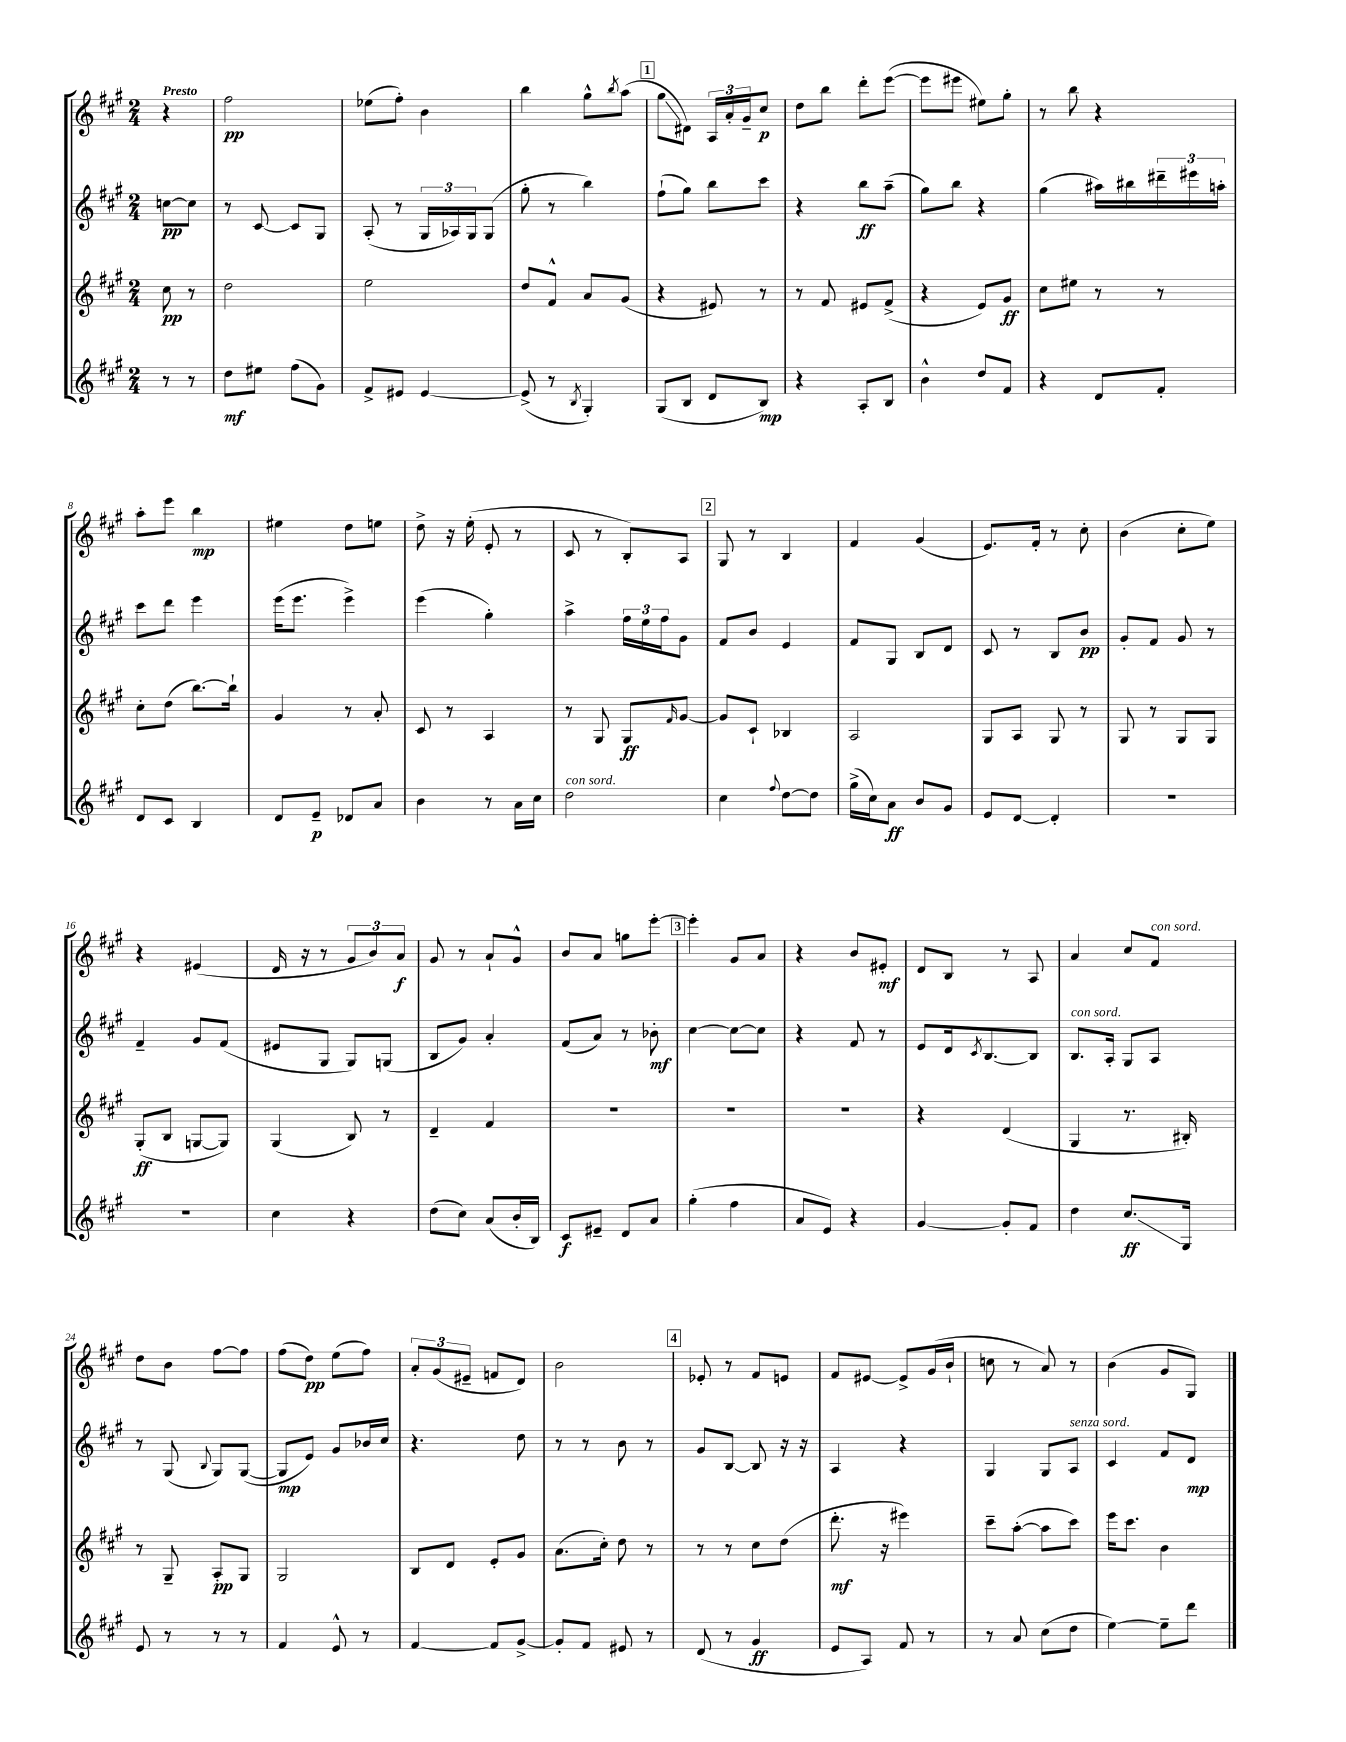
<<
\new StaffGroup <<
\new Staff = "s0" {
    \clef treble \key a \major \numericTimeSignature \time 2/4 \partial 4 \tempo "Presto"
    r4 |
    fis''2\pp |
    ees''8( fis''8-.) b'4 |
    b''4 gis''8-^ \acciaccatura { b''8 } a''8( |
    \mark \markup { \box "1" } gis''8\glissando dis'8) \tuplet 3/2 { a16 a'16-. gis'16-- } cis''8\p |
    d''8 b''8 d'''8-. e'''8~( |
    e'''8 eis'''8 eis''8) gis''8-. |
    r8 b''8 r4 |
    a''8-. e'''8 b''4\mp |
    eis''4 d''8 e''8 |
    d''8-> r16 e''16-.( e'8-. r8 |
    cis'8 r8 b8-.) a8 |
    \mark \markup { \box "2" } gis8 r8 b4 |
    fis'4 gis'4( |
    e'8.) fis'16-. r8 cis''8-. |
    b'4( cis''8-. e''8) |
    r4 eis'4( |
    d'16 r16 r8 \tuplet 3/2 { gis'8 b'8) a'8\f } |
    gis'8 r8 a'8-! gis'8-^ |
    b'8 a'8 g''8 e'''8~-. |
    \mark \markup { \box "3" } e'''4-. gis'8 a'8 |
    r4 b'8 eis'8-.\mf |
    d'8 b8 r8 a8 |
    a'4 cis''8 fis'8^\markup { \italic "con sord." } |
    d''8 b'8 fis''8~ fis''8 |
    fis''8( d''8\pp) e''8( fis''8) |
    \tuplet 3/2 { a'8-. gis'8( eis'8-- } f'8 d'8) |
    b'2 |
    \mark \markup { \box "4" } ees'8-. r8 fis'8 e'8 |
    fis'8 eis'8~ eis'8-> gis'16( b'16-! |
    c''8 r8 a'8) r8 |
    b'4( gis'8 gis8) \bar "|." |
}
\new Staff = "s1" {
    \clef treble \key a \major \numericTimeSignature \time 2/4 \partial 4
    c''8~\pp c''8 |
    r8 cis'8~ cis'8 gis8 |
    a8-.( r8 \tuplet 3/2 { gis16 aes16) gis16 } gis8( |
    gis''8-. r8 b''4) |
    \mark \markup { \box "1" } fis''8-!( gis''8) b''8 cis'''8 |
    r4 b''8\ff a''8--( |
    gis''8) b''8 r4 |
    gis''4( ais''16) bis''16 \tuplet 3/2 { dis'''16-- eis'''16 a''16-. } |
    cis'''8 d'''8 e'''4 |
    e'''16( e'''8. e'''4->) |
    e'''4( gis''4-.) |
    a''4-> \tuplet 3/2 { fis''16 e''16 fis''16 } gis'8 |
    \mark \markup { \box "2" } fis'8 b'8 e'4 |
    fis'8 gis8 b8 d'8 |
    cis'8 r8 b8 b'8\pp |
    gis'8-. fis'8 gis'8 r8 |
    fis'4-- gis'8 fis'8( |
    eis'8 gis8 gis8) g8( |
    b8 gis'8) a'4-. |
    fis'8( a'8) r8 bes'8-.\mf |
    \mark \markup { \box "3" } cis''4~ cis''8~ cis''8 |
    r4 fis'8 r8 |
    e'8 d'16 \acciaccatura { cis'8 } b8.~ b8 |
    b8.^\markup { \italic "con sord." } a16-. gis8 a8 |
    r8 gis8( \appoggiatura { b8 } gis8) gis8~( |
    gis8\mp e'8) gis'8 bes'16 cis''16 |
    r4. d''8 |
    r8 r8 b'8 r8 |
    \mark \markup { \box "4" } gis'8 b8~ b8 r16 r16 |
    a4 r4 |
    gis4 gis8 a8^\markup { \italic "senza sord." } |
    cis'4 fis'8 d'8\mp \bar "|." |
}
\new Staff = "s2" {
    \clef treble \key a \major \numericTimeSignature \time 2/4 \partial 4
    cis''8\pp r8 |
    d''2 |
    e''2 |
    d''8 fis'8-^ a'8 gis'8( |
    \mark \markup { \box "1" } r4 eis'8) r8 |
    r8 fis'8 eis'8 fis'8->( |
    r4 e'8) gis'8\ff |
    cis''8 eis''8 r8 r8 |
    cis''8-. d''8( b''8.~) b''16-! |
    gis'4 r8 a'8-. |
    cis'8 r8 a4 |
    r8 gis8 gis8\ff \grace { fis'16 } gis'8~ |
    \mark \markup { \box "2" } gis'8 cis'8-! bes4 |
    a2 |
    gis8 a8 gis8 r8 |
    gis8 r8 gis8 gis8 |
    gis8-.\ff( b8 g8~ g8) |
    gis4( b8) r8 |
    d'4-- fis'4 |
    R2 |
    \mark \markup { \box "3" } R2 |
    R2 |
    r4 d'4( |
    gis4 r8. bis16-.) |
    r8 gis8-- a8-.\pp gis8 |
    gis2 |
    b8 d'8 e'8-. gis'8 |
    a'8.( cis''16-.) d''8 r8 |
    \mark \markup { \box "4" } r8 r8 cis''8 d''8( |
    d'''8.-.\mf r16 eis'''4) |
    cis'''8-- a''8~-.( a''8 cis'''8) |
    e'''16 cis'''8. b'4 \bar "|." |
}
\new Staff = "s3" {
    \clef treble \key a \major \numericTimeSignature \time 2/4 \partial 4
    r8 r8 |
    d''8\mf eis''8 fis''8( gis'8) |
    fis'8-> eis'8 eis'4~ |
    eis'8->( r8 \acciaccatura { b8 } gis4-.) |
    \mark \markup { \box "1" } gis8( b8 d'8 b8\mp) |
    r4 a8-. b8 |
    b'4-^ d''8 fis'8 |
    r4 d'8 fis'8-. |
    d'8 cis'8 b4 |
    d'8 e'8--\p des'8 a'8 |
    b'4 r8 a'16 cis''16 |
    d''2^\markup { \italic "con sord." } |
    \mark \markup { \box "2" } cis''4 \appoggiatura { fis''8 } d''8~ d''8 |
    gis''16->( cis''16) a'8\ff b'8 gis'8 |
    e'8 d'8~ d'4-. |
    R2 |
    R2 |
    cis''4 r4 |
    d''8( cis''8) a'8( b'16-. b16) |
    cis'8\f eis'8-- d'8 a'8 |
    \mark \markup { \box "3" } gis''4-.( fis''4 |
    a'8 e'8) r4 |
    gis'4~ gis'8-. fis'8 |
    d''4 cis''8.\glissando\ff gis16 |
    e'8 r8 r8 r8 |
    fis'4 e'8-^ r8 |
    fis'4~ fis'8 gis'8~-> |
    gis'8-. fis'8 eis'8 r8 |
    \mark \markup { \box "4" } d'8( r8 gis'4\ff |
    e'8 a8) fis'8 r8 |
    r8 a'8 cis''8( d''8 |
    e''4~) e''8-- d'''8 \bar "|." |
}
>>
>>
